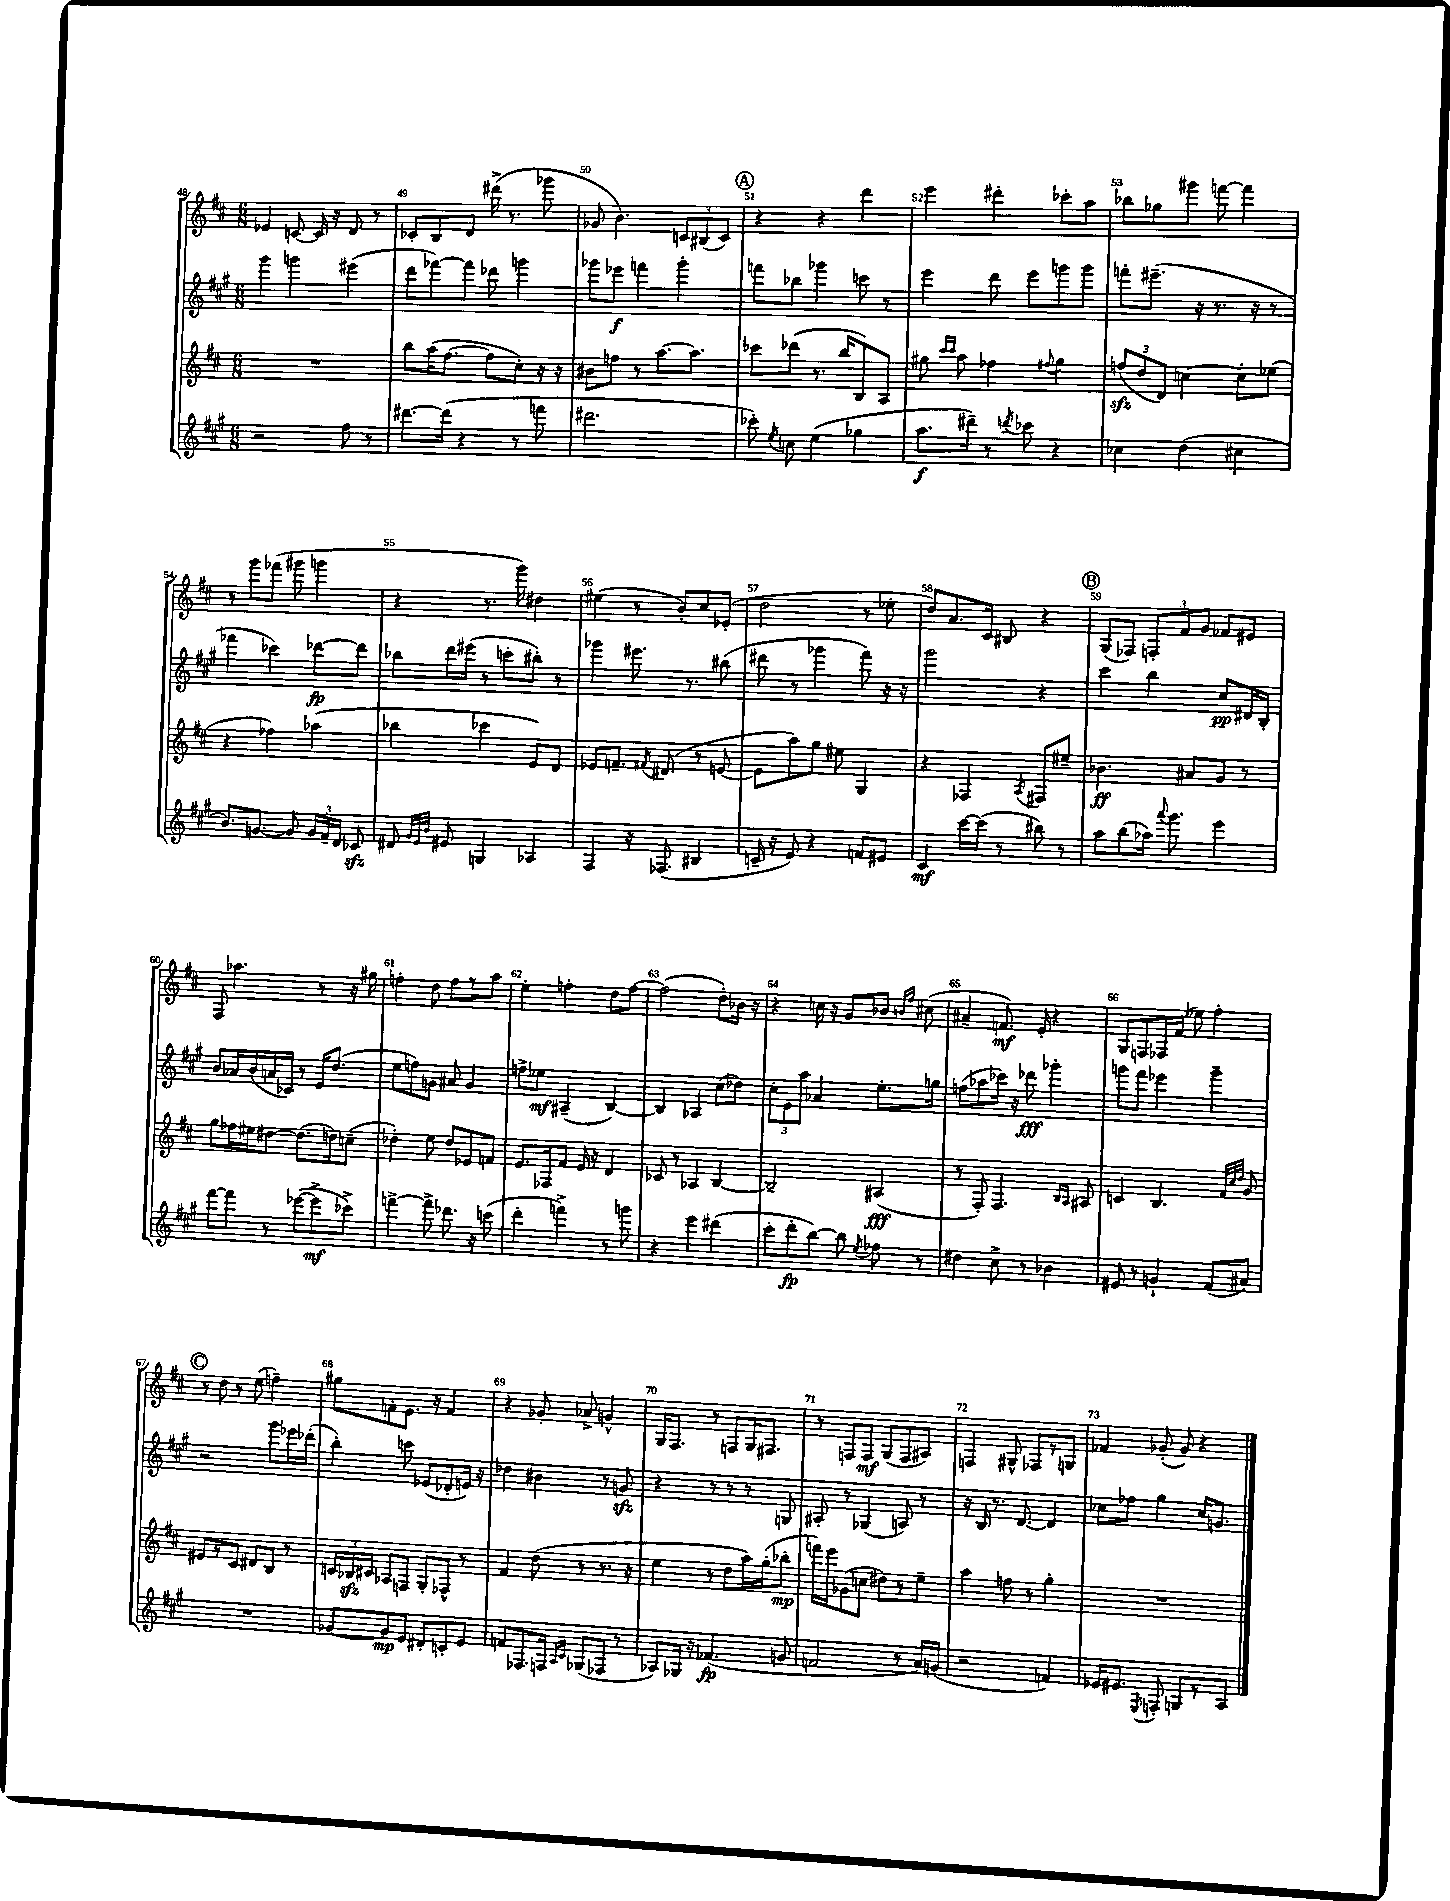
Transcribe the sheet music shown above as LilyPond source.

<<
\new StaffGroup <<
\new Staff = "s0" {
    \clef treble \key d \major \numericTimeSignature \time 6/8
    \autoBeamOff ees'4 c'8~ c'16 r16 d'8 r8 |
    ces'8[-. b8 d'8] dis'''16->( r8. ges'''8 |
    ges'8 b'4.) \tuplet 3/2 { c'8[ bis8( c'8]) } |
    \mark \markup { \circle "A" } r4 r4 d'''4 |
    e'''4 dis'''4-. ces'''8[-. a''8] |
    bes''8[ ges''8 gis'''8] f'''8~ f'''4 |
    r8 g'''8[ fes'''8]( gis'''8 g'''4 |
    r4 r8. g'''16) dis''4 |
    eis''4( r8 b'8[-.) cis''8 ees'8]-.( |
    d''2 r8 ees''8-. |
    d''8[) a'8. cis'16] bis8 r4 |
    \mark \markup { \circle "B" } g8[( fes8]) \tuplet 3/2 { f8[-. fis'8 g'8] } fes'8[ eis'8] |
    fis8 aes''4. r8 r16 gis''16 |
    f''4-. d''8 f''8[ r8 a''8] |
    e''4-. f''4-. d''8[ f''8]~ |
    f''2( d''8[-.) bes'16] r16 |
    r4 c''16 r16 g'8[ bes'8] \grace { b'16[ fis''16] } cis''8( |
    ais'4-- f'8.\mf) e'16-. r4 |
    g8[ f8 fes16 fis'16]( ees''8) fis''4-. |
    \mark \markup { \circle "C" } r8 d''8 r8 e''8( f''4--) |
    gis''8[ f'8-. e'8.] r16 f'4 |
    r4 ges'8-. aes'8-> g'4-^ |
    g16[ fis8.] r8 f8[ g16 fis8.] |
    r8 f8[ f8]\mf g8[( f8 ais8]) |
    f4 gis8-^ fes8[ r8 g8] |
    fes'4 ges'8-.( ges'8) r4 \bar "|." |
}
\new Staff = "s1" {
    \clef treble \key a \major \numericTimeSignature \time 6/8
    \autoBeamOff gis'''4 g'''4 eis'''4( |
    d'''8[ fes'''8~) fes'''8] des'''8 g'''4 |
    ges'''8[ ees'''8]\f f'''4 ges'''4-. |
    \mark \markup { \circle "A" } f'''8[ bes''8] ges'''4 c'''8 r8 |
    e'''4 d'''8 e'''8[ g'''8 g'''8] |
    f'''8[-. eis'''8.]--( r16 r8. r16 r8 |
    fes'''4 ces'''4) des'''8[~\fp des'''8] |
    bes''8[ d'''16 eis'''16]( r8 c'''8[-. bis''8]-.) r8 |
    ges'''4 eis'''8. r8. bis''8( |
    dis'''8 r8 ges'''4 fis'''8) r16 r16 |
    gis'''2 r4 |
    \mark \markup { \circle "B" } cis'''4 b''4 cis''8[\pp dis'16 b16]-. |
    b'8[ aes'16 b'16( a'16 ces'16]) r8 e'16[ d''8.]( |
    e''8[ f''8) g'8] ais'8 g'4 |
    f''8[-> ees''8]\mf ais4--( b4~) |
    b4 aes4 cis''8[( des''8]) |
    \tuplet 3/2 { cis''8[-. e'8 a''8] } aes'4 e''8.[-. g''16] |
    f''8[( aes''8 ces'''16]) r16 des'''8\fff ges'''4-. |
    g'''8[ fis'''8] ees'''4 g'''4-- |
    \mark \markup { \circle "C" } r2 gis'''8[ ees'''16 des'''16]-.( |
    b''4-.) c'''8 ees'8[( des'8-. e'16]) r16 |
    des''4 bis'4 r8 g'8\sfz |
    r4 r8 r8 r8 g8 |
    ais8-. r8 ges4( a8) r8 |
    r16 b16 r8. d'8.~ d'4 |
    ces''8[ fes''8] gis''4 ces''16[ g'8.] \bar "|." |
}
\new Staff = "s2" {
    \clef treble \key d \major \numericTimeSignature \time 6/8
    \autoBeamOff R2. |
    b''8[ a''16( fis''8.]~ fis''8[ cis''8]-.) r16 r16 |
    bis'8[ f''8] r8 a''8.[~ a''8.] |
    \mark \markup { \circle "A" } ces'''8[ des'''8]( r8. b''16[ b8) a8] |
    gis''8 \grace { cis'''16[ cis'''16] } a''8 fes''4 \appoggiatura { fis''8 } gis''4 |
    \tuplet 3/2 { f''8[\sfz( d''8 d'8]) } c''4~ c''8[-. ees''8]( |
    r4 fes''4) aes''4( |
    bes''4 ces'''4 e'8[) d'8] |
    ees'8[ f'8.]-- \acciaccatura { fis'8 } dis'8.( r8 e'8~ |
    e'8[ a''8) g''8] eis''8 g4 |
    r4 fes4 \acciaccatura { a8 } fis8[ eis''8]-- |
    \mark \markup { \circle "B" } bes'4.\ff ais'8[ g'8] r8 |
    g''8[ fes''16 eis''16 dis''8]~ dis''8.[( d''16) c''8]--( |
    des''4-.) e''8 des''8[ ees'8 f'8] |
    e'8.[ fes16 fis'8] e'16 r16 d'4 |
    ces'8 r8 aes4 b4~ |
    b2-- ais4\fff( |
    r8 fis8-.) fis4. \grace { b16[ a16] } ais8 |
    c'4 b4. \grace { fis'32[ cis''32 d''32] } g'8 |
    \mark \markup { \circle "C" } eis'8[ r8 cis'8] dis'8[ b8] r8 |
    \tuplet 3/2 { c'16[ bes16\sfz cis'16] } aes8[ f8] g8[-. fes8]-^ r8 |
    fis'4 d''8( r8 r8. r16 |
    e''4 r8 d''8[ a''16) g''16-.( bes''8]-.\mp |
    f'''16[) e'''16 ges'8( c''8] dis''8[) r8 e''8]-- |
    a''4 f''8 r8 g''4-. |
    R2. \bar "|." |
}
\new Staff = "s3" {
    \clef treble \key a \major \numericTimeSignature \time 6/8
    \autoBeamOff r2 fis''8 r8 |
    dis'''8.[~ dis'''16]( r4 r8 f'''8 |
    dis'''2. |
    \mark \markup { \circle "A" } ces'''8-.) \acciaccatura { e''8 } c''8 e''4( ges''4 |
    a''8.[\f dis'''16]--) r8 \acciaccatura { d'''8 } ces'''8 r4 |
    ces''4 d''4( cis''4 |
    b'8.[) g'8.]~ g'8 \tuplet 3/2 { g'16[ fis'16-- d'16] } ces'8\sfz |
    dis'8 \grace { gis'32[ e'32 b'32] } eis'8 g4 aes4 |
    fis4 r16 fes8.( bis4 |
    c'16-- r16 e'8) r4 f'8[ eis'8] |
    cis'4\mf cis'''16[~ cis'''16]( r8 bis''8) r8 |
    \mark \markup { \circle "B" } a''8[ b''8( aes''16]) \appoggiatura { a'''8 } gis'''8. e'''4 |
    fis'''8[~ fis'''8] r8 ees'''8[~( ees'''8->\mf ces'''8]->) |
    f'''4~-> f'''8-> des'''8. r16 c'''8( |
    d'''4-. f'''4->) r8 g'''8 |
    r4 e'''4 dis'''4( |
    cis'''8[-. d'''8-.\fp b''8]~) b''8 \acciaccatura { e''8 } fes''8 r8 |
    dis''4 cis''8-> r8 bes'4 |
    eis'8 r8 g'4-! fis'8[( ais'8]) |
    \mark \markup { \circle "C" } R2. |
    ges'8[~ ges'8\mp e'8] dis'8[-. c'8-. e'8] |
    f'8[ fes8. f16] \grace { a16[ cis'16] } ges8[( fes8] r8 |
    aes8[) ges16] r16 fes'4.\fp( g'8 |
    f'2 r8 a'16[) g'16]( |
    r2 f'4) |
    ees'16[ eis'8.] \acciaccatura { e8 } f8-. g8[ r8 a8] \bar "|." |
}
>>
>>
\layout { \context { \Score currentBarNumber = #48 \override BarNumber.break-visibility = ##(#f #t #t) barNumberVisibility = #all-bar-numbers-visible } }
